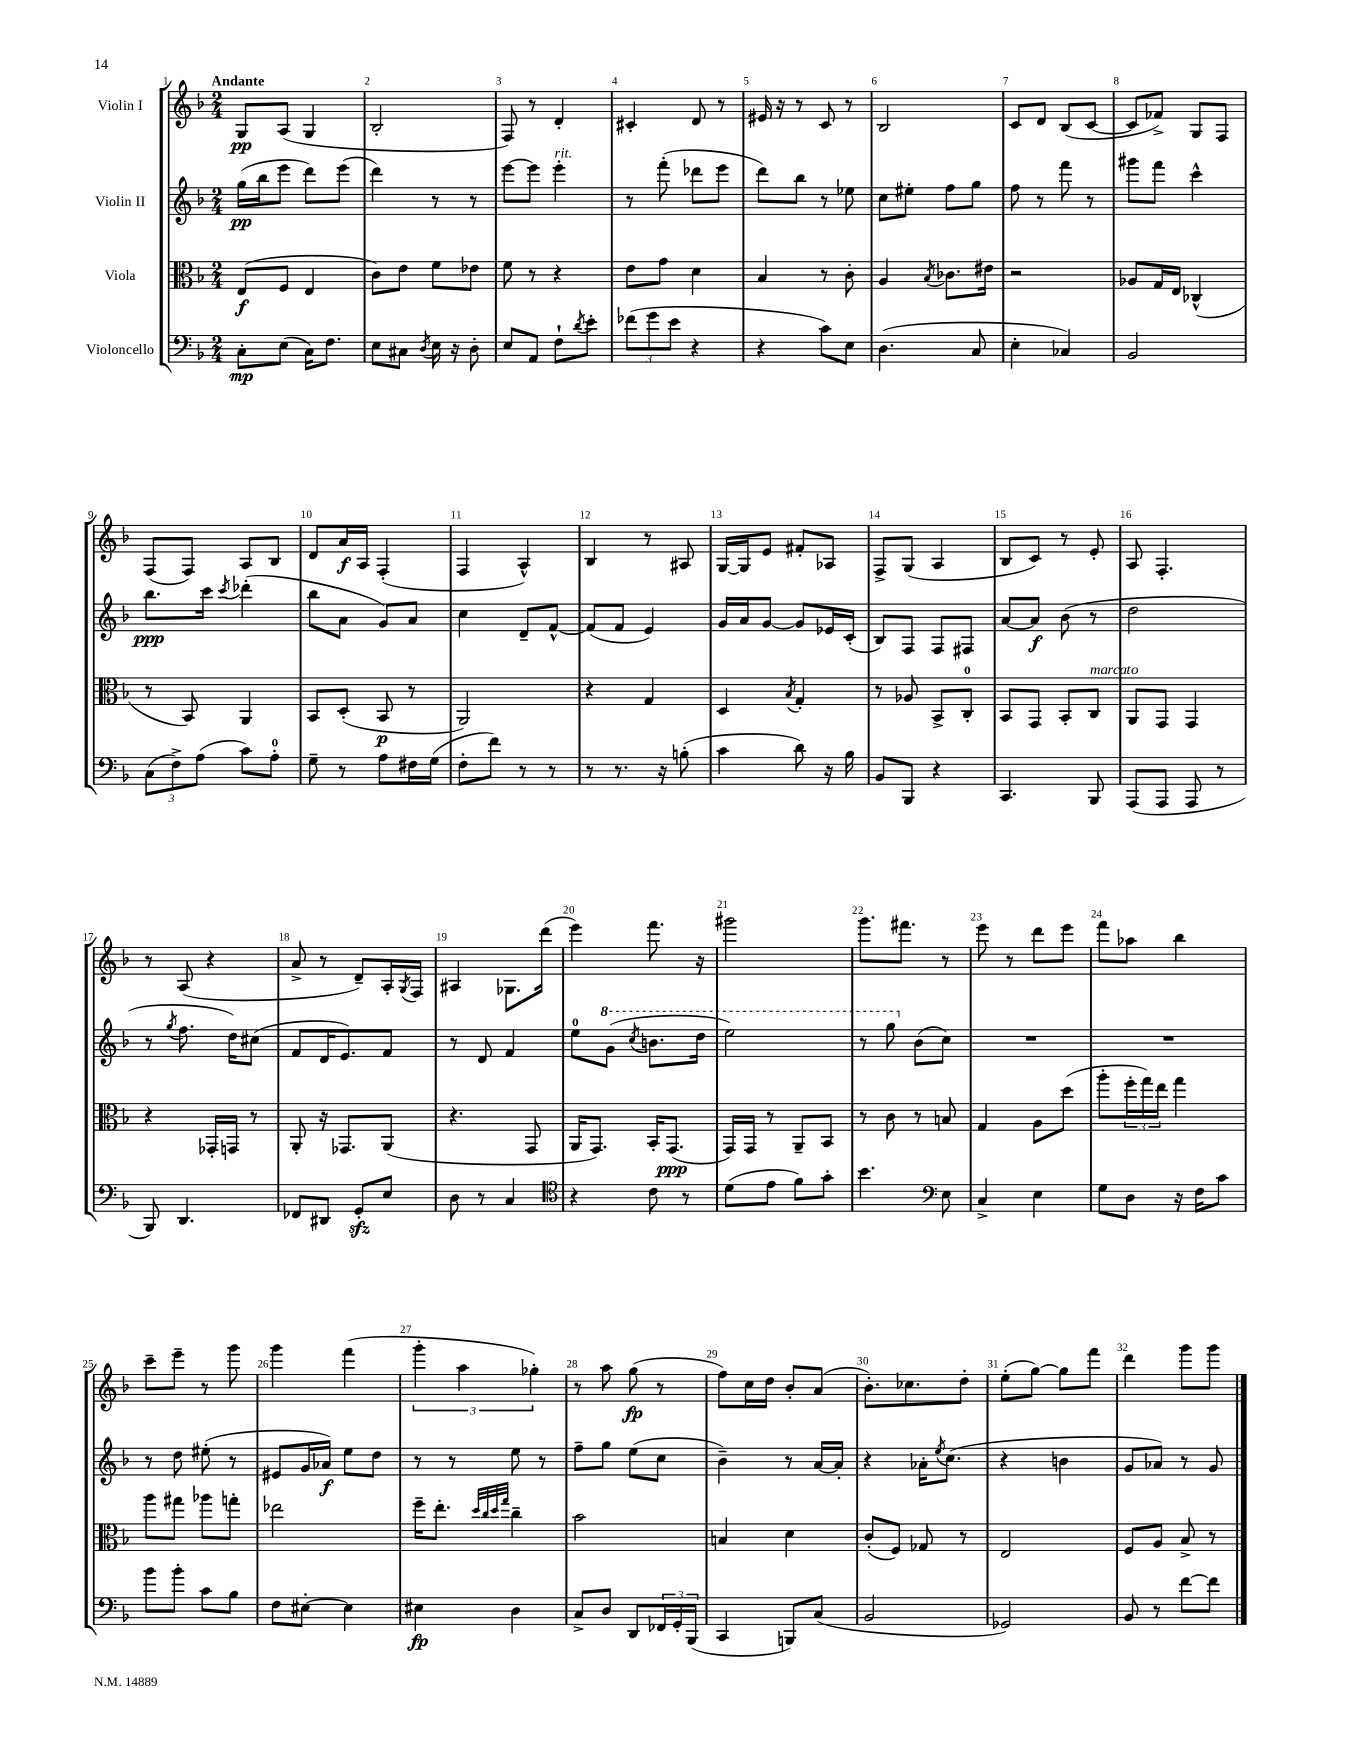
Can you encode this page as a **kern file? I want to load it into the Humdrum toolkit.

**kern	**kern	**kern	**kern
*staff4	*staff3	*staff2	*staff1
*clefF4	*clefC3	*clefG2	*clefG2
*k[b-]	*k[b-]	*k[b-]	*k[b-]
*M2/4	*M2/4	*M2/4	*M2/4
8C'	(8E	(16gg	8G
.	.	16bb-	.
(8E	8F	8eee	(8A
16C)	4E	8ddd)	4G
8.F	.	.	.
.	.	(8eee	.
=	=	=	=
8E	8c)	4ddd)	2B-'
8C#	8e	.	.
8qD	.	.	.
16E	8f	8r	.
16r	.	.	.
8D'	8e-	8r	.
=	=	=	=
8E	8f	[8eee	8F)
8AA	8r	8eee]	8r
8F`	4r	4eee'	4d'
8qd	.	.	.
8e'	.	.	.
=	=	=	=
(12f-	8e	8r	4c#'
12g	.	.	.
.	8g	(8fff'	.
12e	.	.	.
4r	4d	8ddd-	8d
.	.	8eee	8r
=	=	=	=
4r	4B-	8ddd)	16e#
.	.	.	16r
.	.	8bb-	8r
8c)	8r	8r	8c
8E	8c'	8ee-	8r
=	=	=	=
(4.D	4A	8cc	2B-
.	.	8ee#'	.
.	8qB-	.	.
.	8.c-	8ff	.
8C	.	8gg	.
.	16e#	.	.
=	=	=	=
4E'	2r	8ff	8c
.	.	8r	8d
4C-)	.	8fff	(8B-
.	.	8r	[8c
=	=	=	=
2BB-	8A-	8ggg#	8c]
.	16G	8fff	8f-^)
.	16E	.	.
.	(4C-^^	4ccc^^	8G
.	.	.	8F
=	=	=	=
(12C	8r	8.bb-	(8F
12F^)	.	.	.
.	8BB-)	.	8F)
(12A	.	.	.
.	.	16ccc	.
.	.	8qccc	.
8c)	4AA	(4ddd-'	8A
8A'	.	.	8B-
=	=	=	=
8G~	8BB-	8bb-	8d
8r	(8D'	8a	16a
.	.	.	16A
8A	8BB-	8g)	(4F'
16F#	8r	8a	.
(16G	.	.	.
=	=	=	=
8F'	2AA)	4cc	4F
8f)	.	.	.
8r	.	8d~	4A^^)
8r	.	[8f^^	.
=	=	=	=
8r	4r	(8f]	4B-
8.r	.	8f	.
.	4G	4e)	8r
16r	.	.	.
(8B'	.	.	8A#
=	=	=	=
4c	4D	16g	[16G
.	.	16a	16G]
.	.	[8g	8e
.	8qB-	.	.
8d)	4G'	8g]	8f#'
16r	.	16e-	8A-
16B-	.	(16c'	.
=	=	=	=
8BB-	8r	8B-)	8F^
8BBB-	8A-	8F	(8G
4r	8BB-^	8F	4A
.	8C'	8F#	.
=	=	=	=
4.CC	8BB-	[8a	8B-
.	8GG	8a]	8c)
.	8BB-'	(8b-	8r
8BBB-	8C	8r	8e'
=	=	=	=
(8AAA	8AA	2dd	8A
8AAA	8GG	.	4.F'
8AAA	4GG	.	.
8r	.	.	.
=	=	=	=
8BBB-)	4r	8r	8r
.	.	8qgg	.
4.DD	.	8.ff	(8A
.	16GG-'	.	4r
.	16GG	16dd)	.
.	8r	(8cc#	.
=	=	=	=
8FF-	8AA'	8f	8a^
8DD#	16r	16d	8r
.	8.GG-	8.e)	.
8GG'	.	.	8d~)
8E	(8AA	8f	16A'
.	.	.	8qG
.	.	.	16F
=	=	=	=
8D	4.r	8r	4A#
8r	.	8d	.
4C	.	4f	8.G-
.	8GG	.	.
.	.	.	(16ddd
=	=	=	=
*clefC4	*	*	*
4r	16AA	8ee	4eee)
.	8.GG)	.	.
.	.	(8gg	.
.	.	8qccc	.
8c	16BB-'	8.bb	8.fff
.	(8.GG	.	.
8r	.	.	.
.	.	16ddd	16r
=	=	=	=
(8d	16GG)	2eee)	2ggg#
.	16GG	.	.
8e	8r	.	.
8f)	8AA~	.	.
8g'	8BB-	.	.
=	=	=	=
4.b-	8r	8r	8.ggg
.	8c	8ggg	.
.	.	.	8.fff#
.	8r	(8b-	.
*clefF4	*	*	*
8E	8B	8cc)	8r
=	=	=	=
4C^	4G	2r	8eee
.	.	.	8r
4E	8A	.	8ddd
.	(8dd	.	8eee
=	=	=	=
8G	8aa'	2r	8fff
8D	24ff'	.	8aa-
.	24gg)	.	.
.	24ee	.	.
16r	4gg	.	4bb-
16F	.	.	.
8c	.	.	.
=	=	=	=
8b-	8aa	8r	8ccc~
8b-'	8gg#	8dd	8eee~
8c	8aa-	(8ee#'	8r
8B-	8gg'	8r	8ggg
=	=	=	=
8F	2ee-	8e#	4ggg
[8E#'	.	16g	.
.	.	16a-)	.
4E#]	.	8ee	(4fff
.	.	8dd	.
=	=	=	=
4E#	16ff~	8r	6ggg'
.	8.ee'	.	.
.	.	8r	.
.	.	.	6aa
.	32qqdd	.	.
.	32qqcc	.	.
.	32qqdd	.	.
.	32qqgg	.	.
4D	4cc~	8ee	.
.	.	.	6gg-')
.	.	8r	.
=	=	=	=
8C^	2b-	8ff~	8r
8D	.	8gg	8aa
8DD	.	(8ee	(8gg
24FF-	.	8cc	8r
24GG'	.	.	.
(24BBB-	.	.	.
=	=	=	=
4CC	4B	4b-~)	8ff)
.	.	.	16cc
.	.	.	16dd
8BBB)	4d	8r	8b-'
(8C	.	[16a	(8a
.	.	16a']	.
=	=	=	=
2BB-	(8c'	4r	8.b-')
.	8F)	.	.
.	.	.	8.cc-
.	8G-	16a-'	.
.	.	8qee	.
.	.	(8.cc	.
.	8r	.	8dd'
=	=	=	=
2GG-)	2E	4r	(8ee'
.	.	.	[8gg)
.	.	4b	8gg]
.	.	.	8fff
=	=	=	=
8BB-	8F	8g	4ddd
8r	8A	8a-)	.
[8f	8B-^	8r	8ggg
8f]	8r	8g	8ggg
==	==	==	==
*-	*-	*-	*-
